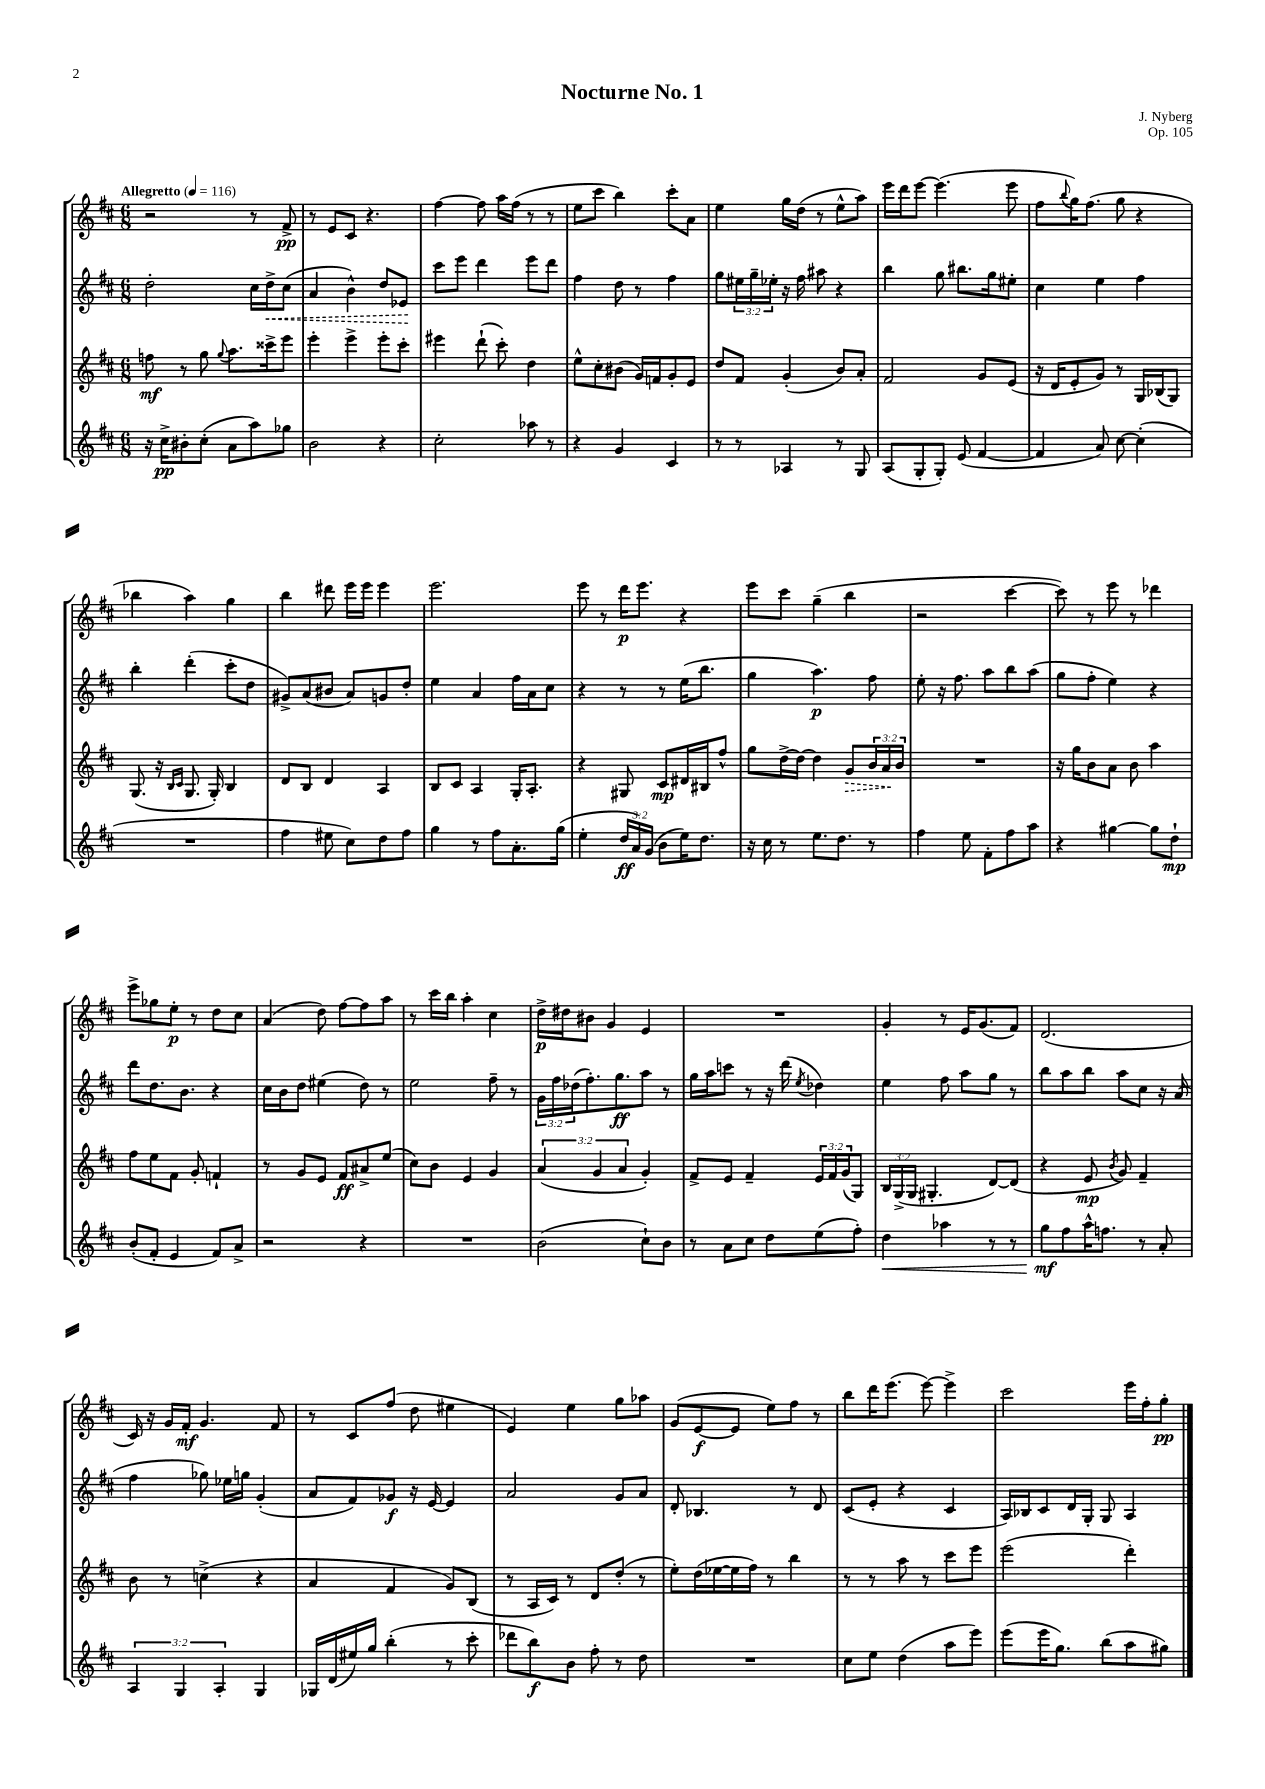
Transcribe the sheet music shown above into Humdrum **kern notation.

**kern	**dynam	**kern	**dynam	**kern	**dynam	**kern	**dynam
*part4	*part4	*part3	*part3	*part2	*part2	*part1	*part1
*staff4	*staff4	*staff3	*staff3	*staff2	*staff2	*staff1	*staff1
*clefG2	*	*clefG2	*	*clefG2	*	*clefG2	*
*k[f#c#]	*	*k[f#c#]	*	*k[f#c#]	*	*k[f#c#]	*
*M6/8	*	*M6/8	*	*M6/8	*	*M6/8	*
*MM116	*	*MM116	*	*MM116	*	*MM116	*
=1	=1	=1	=1	=1	=1	=1	=1
!	!	!	!	!	!	!LO:TX:a:B:t=Allegretto	!
16r	.	8ffn\	mf	2dd'\	.	2r	.
16cc#^\KL	pp	.	.	.	.	.	.
8b#X'\	.	8r	.	.	.	.	.
(8cc#'\J	.	8gg\	.	.	.	.	.
.	.	8qqgg/	.	.	.	.	.
8a\L	.	8.aa\L	.	.	.	.	.
8aa\)	.	.	.	16cc#\LL	.	8r	.
!	!	!	!	!	!LO:HP:b	!	!
.	.	16ccc##X^\k	.	16dd^\J	<	.	.
8gg-X\J	.	8eee\J	.	(8cc#\J	.	8f#^/	pp
=2	=2	=2	=2	=2	=2	=2	=2
2b\	.	4eee'\	.	4a/	.	8r	.
.	.	.	.	.	.	8e/L	.
.	.	4eee^\	.	4b^^\)	.	8c#/J	.
.	.	.	.	.	.	4.r	.
4r	.	8eee'\L	.	8dd/L	.	.	.
.	.	8ccc#'\J	.	8e-X/J	.	.	.
.	.	.	.	.	[	.	.
=3	=3	=3	=3	=3	=3	=3	=3
2cc#'\	.	4eee#X\	.	8ccc#\L	.	[4ff#\	.
.	.	.	.	8eee\J	.	.	.
.	.	(8ddd`\	.	4ddd\	.	8ff#\]	.
.	.	8ccc#'\)	.	.	.	16aa\LL	.
.	.	.	.	.	.	(16ff#\JJ	.
8aa-X\	.	4dd\	.	8eee\L	.	8r	.
8r	.	.	.	8ddd\J	.	8r	.
=4	=4	=4	=4	=4	=4	=4	=4
4r	.	8ee^^\L	.	4ff#\	.	8ee\L	.
.	.	8cc#'\	.	.	.	8ccc#\J	.
4g/	.	(8b#X\J	.	8dd\	.	4bb\)	.
.	.	16g/LL)	.	8r	.	.	.
.	.	16fn/J	.	.	.	.	.
4c#/	.	8g'/	.	4ff#\	.	8ccc#'\L	.
.	.	8e/J	.	.	.	8a\J	.
=5	=5	=5	=5	=5	=5	=5	=5
8r	.	8dd/L	.	8gg\L	.	4ee\	.
8r	.	8f#/J	.	24ee#X\L	.	.	.
.	.	.	.	24gg~\	.	.	.
.	.	.	.	24ee-X'\JJ	.	.	.
4A-X/	.	(4g'/	.	16r	.	16gg\LL	.
.	.	.	.	16ff#\	.	(16dd\JJ	.
.	.	.	.	8aa#X\	.	8r	.
8r	.	8b/L)	.	4r	.	8ee^^\L	.
8G/	.	8a'/J	.	.	.	8aa\J)	.
=6	=6	=6	=6	=6	=6	=6	=6
(8A/L	.	2f#/	.	4bb\	.	16eee\LL	.
.	.	.	.	.	.	16ddd\J	.
8G'/	.	.	.	.	.	[8eee\J	.
8G'/J)	.	.	.	8gg\	.	(4.eee\]	.
(8e/	.	.	.	8.bb#X\L	.	.	.
[4f#/	.	8g/L	.	.	.	.	.
.	.	.	.	16gg\k	.	.	.
.	.	(8e/J	.	8ee#X'\J	.	8eee\	.
=7	=7	=7	=7	=7	=7	=7	=7
4f#/]	.	16r	.	4cc#\	.	8ff#\L	.
.	.	16d/KL	.	.	.	.	.
.	.	.	.	.	.	8qqbb/	.
.	.	8e'/	.	.	.	16gg\K)	.
.	.	.	.	.	.	(8.ff#\J	.
8a/)	.	8g/J)	.	4ee\	.	.	.
[8cc#\	.	8r	.	.	.	8gg\	.
(4cc#'\]	.	16G/LL	.	4ff#\	.	4r	.
.	.	(16B-X/J	.	.	.	.	.
.	.	8G/J)	.	.	.	.	.
!!LO:LB:g=z
=8	=8	=8	=8	=8	=8	=8	=8
2.r	.	(8.G/	.	4bb'\	.	4bb-X\	.
.	.	16r	.	.	.	.	.
.	.	16qqB/LL	.	.	.	.	.
.	.	16qqc#/JJ	.	.	.	.	.
.	.	8.G/	.	(4ddd'\	.	4aa\)	.
.	.	16G'/)	.	.	.	.	.
.	.	4B/	.	8ccc#'\L	.	4gg\	.
.	.	.	.	8dd\J	.	.	.
=9	=9	=9	=9	=9	=9	=9	=9
4ff#\	.	8d/L	.	8g#X^/L)	.	4bb\	.
.	.	8B/J	.	(8a/	.	.	.
8ee#X\	.	4d/	.	8b#X/J	.	8ddd#X\	.
8cc#\L)	.	.	.	8a/L)	.	16eee\LL	.
.	.	.	.	.	.	16eee\JJ	.
8dd\	.	4A/	.	8gn/	.	4eee\	.
8ff#\J	.	.	.	8dd'/J	.	.	.
=10	=10	=10	=10	=10	=10	=10	=10
4gg\	.	8B/L	.	4ee\	.	2.eee\	.
.	.	8c#/J	.	.	.	.	.
8r	.	4A/	.	4a/	.	.	.
8ff#\L	.	.	.	.	.	.	.
8.a'\	.	16G'/KL	.	16ff#\LL	.	.	.
.	.	8.A'/J	.	16a\J	.	.	.
.	.	.	.	8cc#\J	.	.	.
(16gg\Jk	.	.	.	.	.	.	.
=11	=11	=11	=11	=11	=11	=11	=11
4ee'\	.	4r	.	4r	.	8eee\	.
.	.	.	.	.	.	8r	.
24dd/LL	ff	8G#X/	.	8r	.	16ddd\KL	p
24a/)	.	.	.	.	.	.	.
.	.	.	.	.	.	8.eee\J	.
(24g/JJ	.	.	.	.	.	.	.
8b\L	.	8c#/L	mp	8r	.	.	.
16ee\K)	.	16d#X/L	.	(16ee\KL	.	4r	.
8.dd\J	.	16B#X/J	.	8.bb\J	.	.	.
.	.	8ff#^^/J	.	.	.	.	.
=12	=12	=12	=12	=12	=12	=12	=12
16r	.	8gg\L	.	4gg\	.	8eee\L	.
16cc#\	.	.	.	.	.	.	.
8r	.	[16dd^\L	.	.	.	8ccc#\J	.
.	.	16dd\JJ_	.	.	.	.	.
8.ee\L	.	4dd\]	.	4.aa\)	p	(4gg~\	.
8.dd\J	.	.	.	.	.	.	.
!	!	!	!LO:HP:b	!	!	!	!
.	.	8g/L	>	.	.	4bb\	.
8r	.	24b/L	.	8ff#\	.	.	.
.	.	24a/	.	.	.	.	.
.	.	24b/JJ	]	.	.	.	.
=13	=13	=13	=13	=13	=13	=13	=13
4ff#\	.	2.r	.	8ee'\	.	2r	.
.	.	.	.	16r	.	.	.
.	.	.	.	8.ff#\	.	.	.
8ee\	.	.	.	.	.	.	.
8f#'\L	.	.	.	8aa\L	.	.	.
8ff#\	.	.	.	8bb\	.	[4ccc#\	.
8aa\J	.	.	.	(8aa\J	.	.	.
=14	=14	=14	=14	=14	=14	=14	=14
4r	.	16r	.	8gg\L	.	8ccc#\])	.
.	.	16gg\KL	.	.	.	.	.
.	.	8b\	.	8ff#'\J	.	8r	.
[4gg#X\	.	8a\J	.	4ee\)	.	8eee\	.
.	.	8b\	.	.	.	8r	.
8gg#\L]	.	4aa\	.	4r	.	4ddd-X\	.
8dd`\J	mp	.	.	.	.	.	.
!!LO:LB:g=z
=15	=15	=15	=15	=15	=15	=15	=15
(8b'/L	.	8ff#\L	.	8ddd\L	.	8eee^\L	.
8f#'/J	.	8ee\	.	8.dd\	.	8gg-X\	.
4e/	.	8f#\J	.	.	.	8ee'\J	p
.	.	.	.	8.b\J	.	.	.
.	.	8g'/	.	.	.	8r	.
8f#/L)	.	4fn`/	.	4r	.	8dd\L	.
8a^/J	.	.	.	.	.	8cc#\J	.
=16	=16	=16	=16	=16	=16	=16	=16
2r	.	8r	.	16cc#\LL	.	(4a/	.
.	.	.	.	16b\J	.	.	.
.	.	8g/L	.	8dd\J	.	.	.
.	.	8e/J	.	(4ee#X\	.	8dd\)	.
.	.	8f#/L	ff	.	.	[8ff#\L	.
4r	.	8a#X^/	.	8dd\)	.	8ff#\]	.
.	.	(8ee/J	.	8r	.	8aa\J	.
=17	=17	=17	=17	=17	=17	=17	=17
2.r	.	8cc#\L)	.	2ee\	.	8r	.
.	.	8b\J	.	.	.	16ccc#\LL	.
.	.	.	.	.	.	16bb\JJ	.
.	.	4e/	.	.	.	4aa'\	.
.	.	4g/	.	8ff#~\	.	4cc#\	.
.	.	.	.	8r	.	.	.
=18	=18	=18	=18	=18	=18	=18	=18
(2b\	.	(6a/	.	24g\LL	.	16dd^\LL	p
.	.	.	.	24ff#\	.	.	.
.	.	.	.	.	.	16dd#X\J	.
.	.	.	.	(24dd-X\J	.	.	.
.	.	.	.	8.ff#'\)	.	8b#X\J	.
.	.	6g/	.	.	.	.	.
.	.	.	.	.	.	4g/	.
.	.	.	.	8.gg\	ff	.	.
.	.	6a/	.	.	.	.	.
8cc#`\L)	.	4g'/)	.	8aa\J	.	4e/	.
8b\J	.	.	.	8r	.	.	.
=19	=19	=19	=19	=19	=19	=19	=19
8r	.	8f#^/L	.	16gg\LL	.	2.r	.
.	.	.	.	16aa\J	.	.	.
8a\L	.	8e/J	.	8cccn\J	.	.	.
8cc#\J	.	4f#~/	.	8r	.	.	.
8dd\L	.	.	.	16r	.	.	.
.	.	.	.	(16ddd\	.	.	.
.	.	.	.	8qee/	.	.	.
(8ee\	.	24e/LL	.	4dd-X\)	.	.	.
.	.	24f#/	.	.	.	.	.
.	.	(24g/J	.	.	.	.	.
8ff#'\J)	.	8G/J)	.	.	.	.	.
=20	=20	=20	=20	=20	=20	=20	=20
!	!LO:HP:b	!	!	!	!	!	!
4dd\	<	24B/LL	.	4ee\	.	4g'/	.
.	.	(24G^/	.	.	.	.	.
.	.	24G/JJ	.	.	.	.	.
.	.	4.G#X'/	.	.	.	.	.
4aa-X\	.	.	.	8ff#\	.	8r	.
.	.	.	.	8aa\L	.	16e/KL	.
.	.	.	.	.	.	(8.g/	.
8r	.	[8d/L)	.	8gg\J	.	.	.
8r	.	(8d/J]	.	8r	.	8f#/J)	.
=21	=21	=21	=21	=21	=21	=21	=21
8gg\L	mf	4r	.	8bb\L	.	(2.d/	.
8ff#\	[	.	.	8aa\	.	.	.
16aa^^\K	.	8e/	mp	8bb\J	.	.	.
8.ffn\J	.	.	.	.	.	.	.
.	.	8qb/	.	.	.	.	.
.	.	8g/)	.	8aa\L	.	.	.
8r	.	4f#~/	.	8cc#\J	.	.	.
8a'/	.	.	.	16r	.	.	.
.	.	.	.	(16a/	.	.	.
!!LO:LB:g=z
=22	=22	=22	=22	=22	=22	=22	=22
6A/	.	8b\	.	4ff#\	.	16c#/)	.
.	.	.	.	.	.	16r	.
.	.	8r	.	.	.	16g/LL	.
6G/	.	.	.	.	.	.	.
.	.	.	.	.	.	16f#'/JJ	mf
.	.	(4ccn^\	.	8gg-X\)	.	4.g/	.
6A'/	.	.	.	.	.	.	.
.	.	.	.	16ee-X\LL	.	.	.
.	.	.	.	16ggn\JJ	.	.	.
4G/	.	4r	.	(4g'/	.	.	.
.	.	.	.	.	.	8f#/	.
=23	=23	=23	=23	=23	=23	=23	=23
16G-X/LL	.	4a/	.	8a/L	.	8r	.
(16d/	.	.	.	.	.	.	.
16ee#X/)	.	.	.	8f#/)	.	8c#/L	.
16gg/JJ	.	.	.	.	.	.	.
(4bb'\	.	4f#/	.	8g-X/J	f	(8ff#/J	.
.	.	.	.	16r	.	8dd\	.
.	.	.	.	[16e/	.	.	.
8r	.	8g/L)	.	4e/]	.	4ee#X\	.
8ccc#'\	.	(8B/J	.	.	.	.	.
=24	=24	=24	=24	=24	=24	=24	=24
8ddd-X\L	.	8r	.	2a/	.	4e/)	.
8bb\)	f	16A/LL	.	.	.	.	.
.	.	16c#/JJ)	.	.	.	.	.
8b\J	.	8r	.	.	.	4ee\	.
8ff#'\	.	8d/L	.	.	.	.	.
8r	.	(8dd'/J	.	8g/L	.	8gg\L	.
8dd\	.	8r	.	8a/J	.	8aa-X\J	.
=25	=25	=25	=25	=25	=25	=25	=25
2.r	.	8ee'\L)	.	8d'/	.	(8g/L	.
.	.	(16dd\L	.	4.B-X/	.	[8e/	f
.	.	[16ee-X\	.	.	.	.	.
.	.	16ee-\]	.	.	.	8e/J]	.
.	.	16ff#\JJ)	.	.	.	.	.
.	.	8r	.	.	.	8ee\L)	.
.	.	4bb\	.	8r	.	8ff#\J	.
.	.	.	.	8d/	.	8r	.
=26	=26	=26	=26	=26	=26	=26	=26
8cc#\L	.	8r	.	(8c#/L	.	8bb\L	.
8ee\J	.	8r	.	8e'/J	.	16ddd\K	.
.	.	.	.	.	.	(8.eee\J	.
(4dd\	.	8aa\	.	4r	.	.	.
.	.	8r	.	.	.	[8eee\)	.
8aa\L	.	8ccc#\L	.	4c#/	.	4eee^\]	.
8eee\J)	.	8eee\J	.	.	.	.	.
=27	=27	=27	=27	=27	=27	=27	=27
(8eee\L	.	(2eee\	.	16A/LL)	.	2ccc#\	.
.	.	.	.	16B-X/J	.	.	.
16eee\K	.	.	.	8c#/	.	.	.
8.gg\J)	.	.	.	.	.	.	.
.	.	.	.	16d/L	.	.	.
.	.	.	.	16G'/JJ	.	.	.
(8bb\L	.	.	.	8G/	.	.	.
8aa\	.	4ddd'\)	.	4A/	.	16eee\LL	.
.	.	.	.	.	.	16ff#'\J	.
8gg#X\J)	.	.	.	.	.	8gg'\J	pp
==	==	==	==	==	==	==	==
*-	*-	*-	*-	*-	*-	*-	*-
